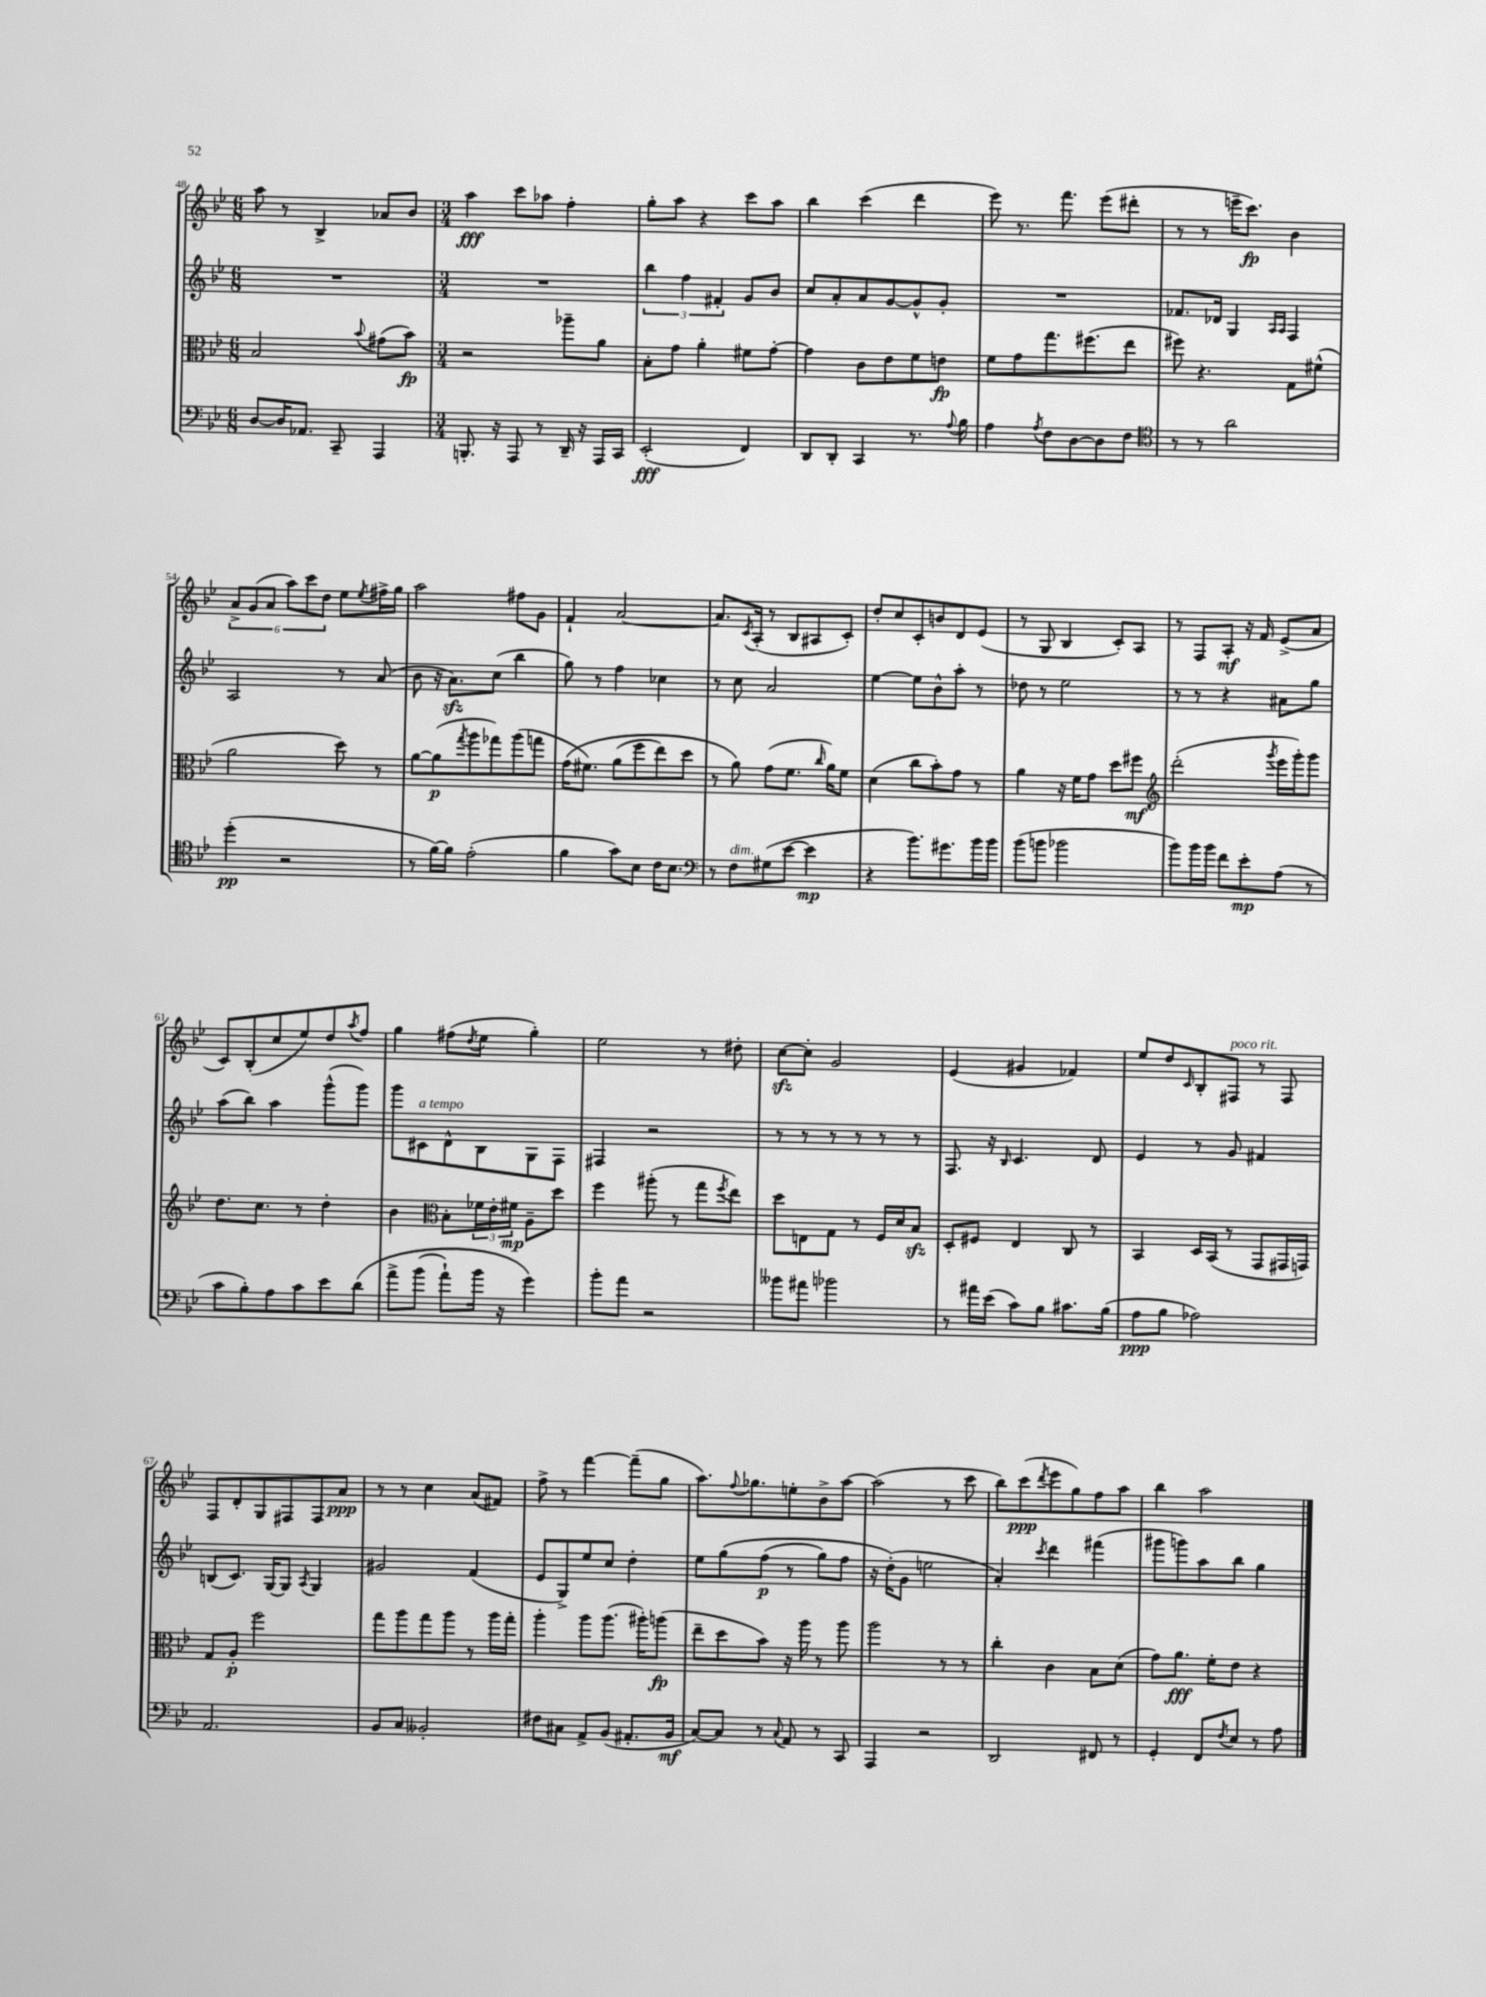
<<
\new StaffGroup <<
\new Staff = "s0" {
    \clef treble \key bes \major \numericTimeSignature \time 6/8
    a''8 r8 bes4-> aes'8 bes'8 |
    \numericTimeSignature \time 3/4 a''4\fff c'''8 aes''8 f''4-. |
    g''8-. a''8 r4 c'''8 a''8 |
    bes''4 c'''4( d'''4 |
    ees'''8) r8. f'''8. ees'''8( dis'''8-. |
    r8 r8 e'''16-- c'''8.\fp) bes'4 |
    \tuplet 6/4 { a'8-> g'8( a'8 a''8) c'''8 d''8 } ees''8 \acciaccatura { ees''8 } fis''16-> g''16 |
    a''2 fis''8 g'8 |
    f'4-! a'2~ |
    a'8. \acciaccatura { c'8 } a16-.( r8 bes8 ais8 c'8-.) |
    d''8-. c''8 c'8-. b'8 d'8 ees'8( |
    r8 g8 bes4 c'8-.) a8 |
    r8 f8 a8-.\mf r16 f'16 ees'8->( a'8 |
    c'8) bes8-.( c''8 ees''8) d''8 \acciaccatura { a''8 } f''8 |
    g''4 fis''8( \acciaccatura { d''8 } ees''8 g''4-.) |
    ees''2 r8 dis''8-. |
    c''8~\sfz c''8-. g'2 |
    ees'4( gis'4 fes'4) |
    ees''8 d''8 \grace { c'16 } bes8-. fis8^\markup { \italic "poco rit." } r8 fis8 |
    f8 d'8-. g8 fis8 fis8 a'8\ppp |
    r8 r8 c''4 a'8( fis'8) |
    f''8-> r8 f'''4~ f'''8--( g''8 |
    a''8.) \appoggiatura { f''8 } ges''8. e''8-. bes'8-> a''8~ |
    a''2( r8 c'''8 |
    bes''8) c'''8\ppp( \acciaccatura { d'''8 } ees'''8 g''8) f''8 a''8 |
    bes''4 a''2 \bar "|." |
}
\new Staff = "s1" {
    \clef treble \key bes \major \numericTimeSignature \time 6/8
    R2. |
    \numericTimeSignature \time 3/4 R2. |
    \tuplet 3/2 { bes''4 f''4 fis'4-. } g'8 bes'8 |
    c''8 a'8-. a'8 g'8~ g'8-^ g'8-. |
    R2. |
    fes'8. des'16 g4 \grace { a16 a16 } f4 |
    a2 r8 a'8( |
    bes'8 r16 a'8.\sfz) c''8( bes''4 |
    g''8) r8 f''4 ces''4 |
    r8 c''8 a'2 |
    ees''4~ ees''8 bes'8-^ a''8-. r8 |
    des''8 r8 ees''2 |
    r8 r8 r4 ais'8 g''8 |
    a''8( bes''8) a''4 g'''8-^( g'''8) |
    g'''8 cis'8^\markup { \italic "a tempo" } d'8-^ bes8 g8 f8 |
    fis4 r2 |
    r8 r8 r8 r8 r8 r8 |
    f8. r16 \grace { bes16 } c'4. d'8 |
    ees'4 r8 g'8 fis'4 |
    b8( c'8.) g16~ g8 \acciaccatura { a8 } g4 |
    gis'2 f'4( |
    ees'8 g8->) ees''8 c''8 d''4-. |
    ees''8 g''8\( f''8\p( r8 g''8) f''8 |
    r16 d''16-.(\) g'8 e''2 |
    a'4-.) \acciaccatura { c'''8 } d'''4 fis'''4( |
    gis'''8 g'''8) a''8 bes''8 g''4 \bar "|." |
}
\new Staff = "s2" {
    \clef alto \key bes \major \numericTimeSignature \time 6/8
    bes2 \appoggiatura { bes'8 } gis'8( bes'8\fp) |
    \numericTimeSignature \time 3/4 r2 aes''8-- a'8 |
    bes8-. g'8 a'4-. fis'8 g'8~-. |
    g'4 c'8 ees'8 f'8 e'8\fp |
    f'8 g'8 g''8. fis''8.( ees''8 |
    fis''8) r4. g8 fis'8-^( |
    a'2 d''8) r8 |
    a'8~ a'8\p( \acciaccatura { g''8 } a''8 ges''8) a''8( g''8 |
    g'16\( fis'8.) a'8( f''8 ees''8) d''8 |
    r8 a'8\) g'8( f'8. \grace { c''16 } a'16) f'8 |
    d'4( c''8 bes'8-.) g'8 r8 |
    a'4 r16 f'16 g'8 d''8 fis''8\mf |
    \clef treble d'''2-.( \acciaccatura { g'''8 } ees'''16 g'''16-.) g'''8 |
    d''8. c''8. r8 d''4-. |
    bes'4 \clef alto bes8-. \tuplet 3/2 { fes'16 ees'16-. fis'16\mp } a8-- d''8 |
    f''4 ais''8-.( r8 g''8 \acciaccatura { f''8 } ees''8) |
    d''8 e8 g8 r8 f16 d'16 bes8\sfz |
    d8-. fis8 ees4 c8 r8 |
    bes,4 d16 bes,16( r8 g,8 gis,16 g,16) |
    g8 a8-.\p f''2 |
    g''8 a''8 g''8 a''8 r8 a''16 g''16-. |
    a''4-. a''8 a''8.( ais''16-.) a''8\fp( |
    ees''8-- d''8 bes'8) r16 a''16 r8 a''8 |
    a''2 r8 r8 |
    c''4-. c'4 bes8 d'8( |
    g'8) a'8.\fff f'16-. ees'8 r4 \bar "|." |
}
\new Staff = "s3" {
    \clef bass \key bes \major \numericTimeSignature \time 6/8
    d8~ d16 aes,8. c,8-- a,,4 |
    \numericTimeSignature \time 3/4 b,,8.-. r16 a,,8 r8 d,16-- r16 a,,16 c,16 |
    ees,2-.\fff( f,4) |
    d,8 d,8-. c,4 r8. \appoggiatura { a8 } bes16 |
    a4 \acciaccatura { a8 } f8 d8~ d8 f8 |
    \clef tenor r8 r8 a'2 |
    d''4-.\pp( r2 |
    r8 f'16~) f'16 ees'2-.( |
    f'4 g'8) bes8 c'16 bes8. |
    \clef bass r8 f8^\markup { \italic "dim." } gis8( ees'8~ ees'4\mp |
    r4 bes'8.) gis'8. bes'16 bes'16 |
    bes'8( b'8 bes'2 |
    bes'8) bes'16 bes'16 f'8 ees'8-.\mp a8( r8 |
    c'8 bes8-.) a8 c'8 ees'8 d'8\( |
    a'8-> bes'8( a'8-!) bes'16 r16 g'4\) |
    bes'8-. a'8 r2 |
    beses'8 ais'8 bes'2 |
    r8 ais'16 ees'16( c'8) bes8 cis'8. bes16( |
    a8\ppp bes8 aes2) |
    a,2. |
    bes,8 c8 beses,2-. |
    fis8 cis8 a,8-> bes,8( ais,8.-. bes,16\mf |
    c8~) c8 r8 \appoggiatura { c8 } a,8 r8 c,8 |
    a,,4 r2 |
    d,2 fis,8 r8 |
    g,4-. f,8 \acciaccatura { f8 } ees8 r8 a8 \bar "|." |
}
>>
>>
\layout { \context { \Score currentBarNumber = #48 } }
